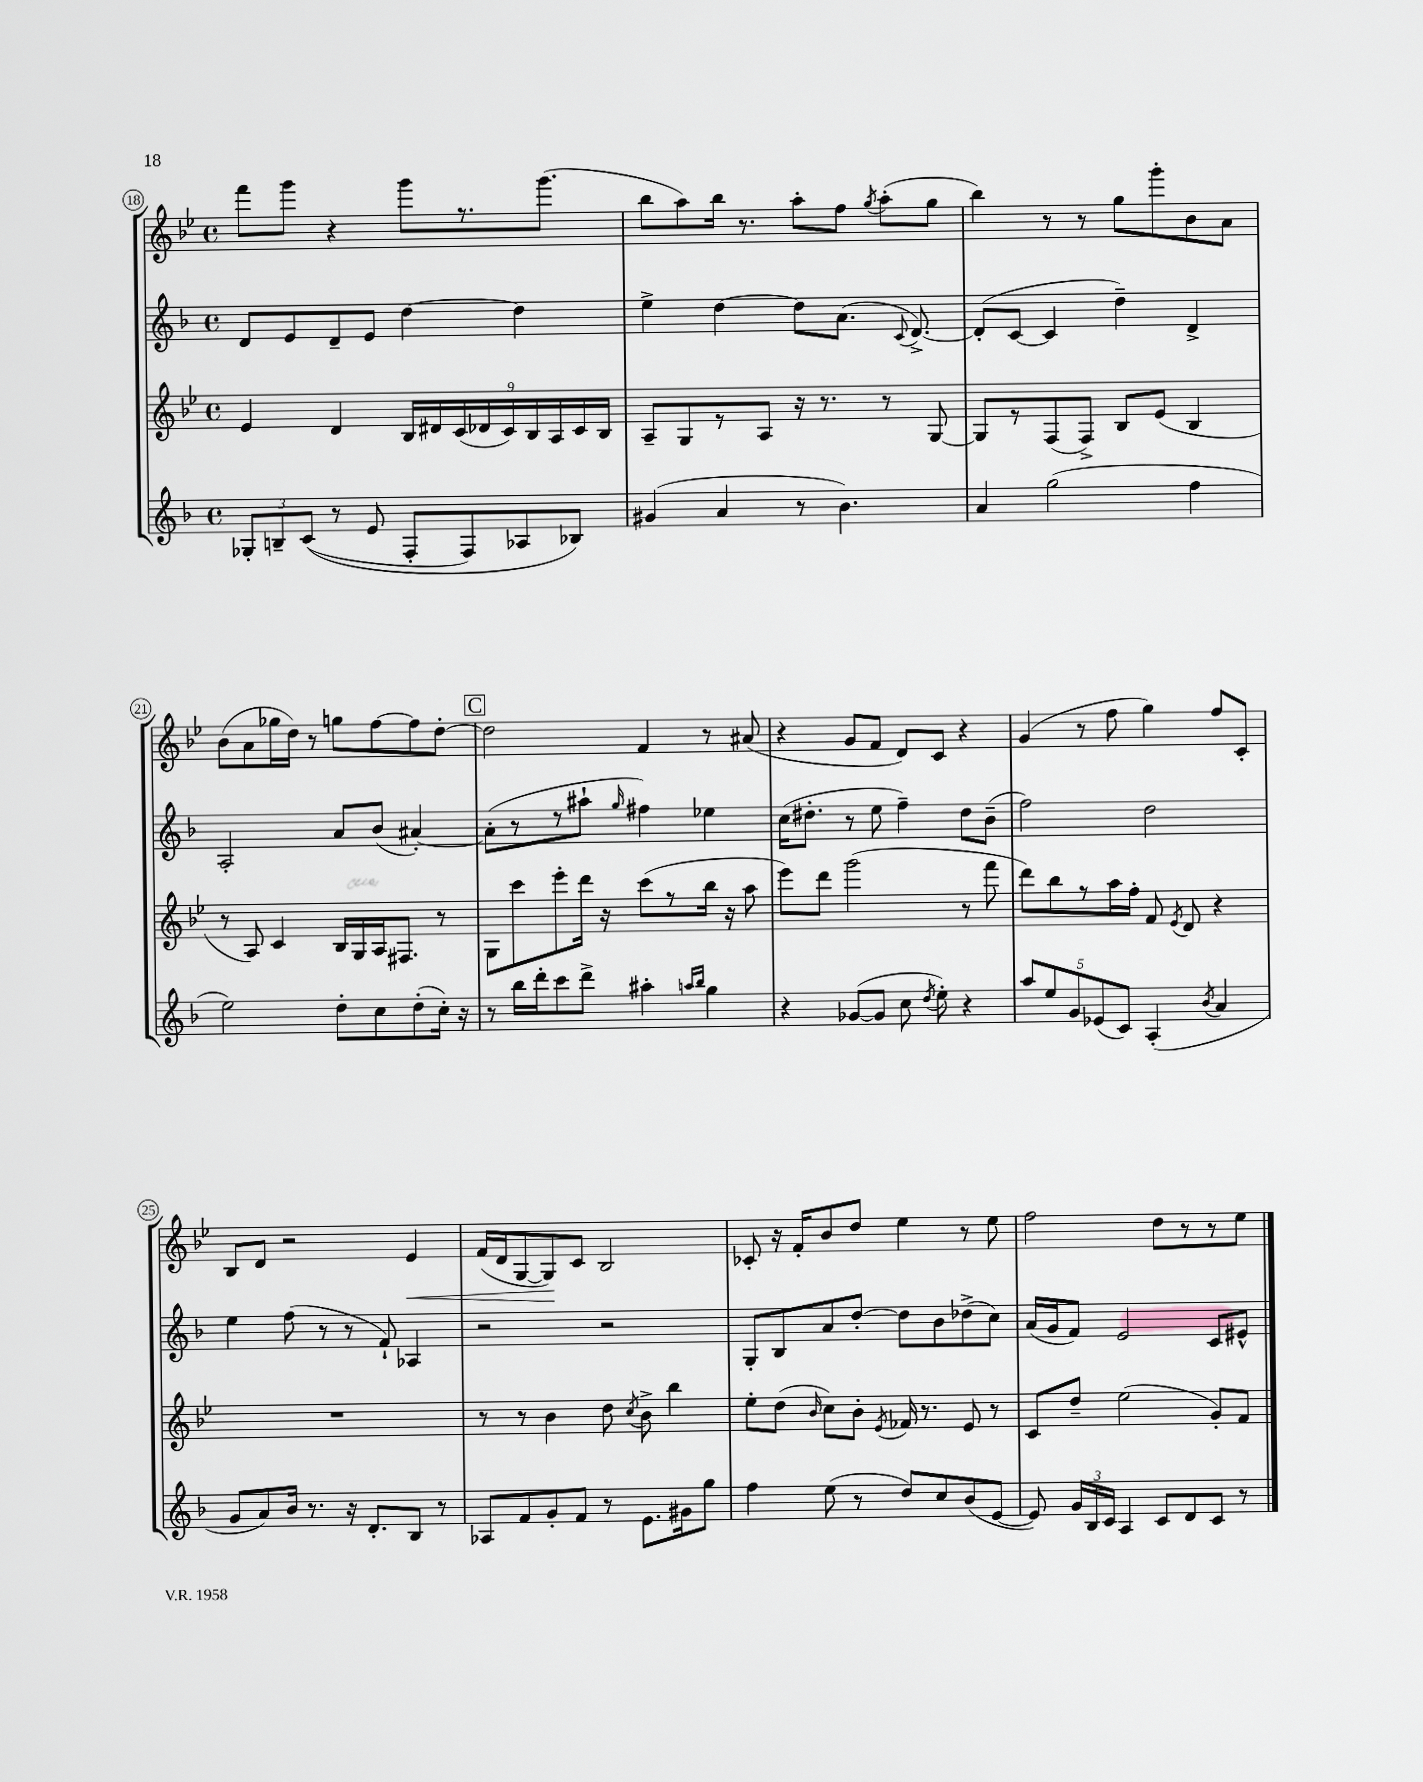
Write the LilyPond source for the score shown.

<<
\new StaffGroup <<
\new Staff = "s0" {
    \clef treble \key bes \major \defaultTimeSignature \time 4/4
    \autoBeamOff f'''8[ g'''8] r4 g'''8[ r8. g'''8.]( |
    bes''8[ a''8) bes''16] r8. a''8[-. f''8] \acciaccatura { g''8 } a''8[-.( g''8] |
    bes''4) r8 r8 g''8[ g'''8-. bes'8 a'8] |
    bes'8[( a'8 ges''16 d''16]) r8 g''8[ f''8~ f''8 d''8]~-. |
    \mark \markup { \box "C" } d''2 f'4 r8 ais'8( |
    r4 g'8[ f'8] d'8[) c'8] r4 |
    g'4( r8 f''8 g''4) f''8[ c'8]-. |
    bes8[ d'8] r2 ees'4\< |
    f'16[( d'16 g8~ g8\!) c'8] bes2 |
    ces'8-. r16 f'16[-. bes'8 d''8] ees''4 r8 ees''8 |
    f''2 d''8[ r8 r8 ees''8] \bar "|." |
}
\new Staff = "s1" {
    \clef treble \key f \major \defaultTimeSignature \time 4/4
    \autoBeamOff d'8[ e'8 d'8-- e'8] d''4~ d''4 |
    e''4-> d''4~ d''8[ a'8.]( \appoggiatura { c'8 } d'8.~->) |
    d'8[-.( c'8]~ c'4 d''4--) d'4-> |
    a2-. a'8[ bes'8]( ais'4~-.) |
    \mark \markup { \box "C" } ais'8[-.( r8 r8 ais''8]-! \grace { g''16 } fis''4) ees''4 |
    c''16[( dis''8.]-. r8 e''8 f''4--) dis''8[ bes'8]--( |
    f''2) d''2 |
    e''4 f''8( r8 r8 f'8-!) aes4 |
    r2 r2 |
    g8[-. bes8 a'8 d''8]~-. d''8[ bes'8 des''8->( c''8]) |
    a'16[( g'16 f'8]) e'2 c'8[ eis'8]-^ \bar "|." |
}
\new Staff = "s2" {
    \clef treble \key bes \major \defaultTimeSignature \time 4/4
    \autoBeamOff ees'4 d'4 \tuplet 9/8 { bes16[ dis'16 c'16( des'16 c'16) bes16 a16 c'16 bes16] } |
    a8[-- g8 r8 a8] r16 r8. r8 g8~ |
    g8[ r8 f8( f8]->) bes8[ ees'8]( bes4 |
    r8 a8) c'4 bes16[ g16 a16 fis8.] r8 |
    \mark \markup { \box "C" } g8[ c'''8 ees'''8-. d'''16] r16 c'''8[( r8 bes''16] r16 a''8 |
    ees'''8[) d'''8] g'''2( r8 f'''8 |
    d'''8[) bes''8 r8 a''16 f''16]-. f'8 \acciaccatura { ees'8 } d'8 r4 |
    R1 |
    r8 r8 bes'4 d''8 \acciaccatura { c''8 } bes'8-> bes''4 |
    ees''8[-. d''8]( \grace { bes'16 } c''8[) bes'8]-. \acciaccatura { ees'8 } fes'16 r8. ees'8 r8 |
    c'8[ d''8]-- ees''2( g'8[-.) f'8] \bar "|." |
}
\new Staff = "s3" {
    \clef treble \key f \major \defaultTimeSignature \time 4/4
    \autoBeamOff \tuplet 3/2 { ges8[-. b8-- c'8](\( } r8 e'8 f8[-. f8) aes8 bes8]\) |
    gis'4( a'4 r8 bes'4.) |
    a'4 g''2( f''4 |
    e''2) d''8[-. c''8 d''8-.( c''16]-.) r16 |
    \mark \markup { \box "C" } r8 bes''16[ d'''16-. c'''8 d'''8]-> ais''4-. \grace { a''16[ bes''16] } g''4 |
    r4 ges'8[~( ges'8] c''8 \acciaccatura { d''8 } e''8-.) r4 |
    \tuplet 5/4 { a''8[ e''8 g'8 ees'8( c'8]) } a4-.( \acciaccatura { bes'8 } a'4 |
    g'8[ a'8) bes'16] r8. r16 d'8.[-. bes8] r8 |
    aes8[ f'8 g'8-. f'8] r8 e'8.[ gis'16 g''8] |
    f''4 e''8( r8 d''8[) c''8 bes'8( e'8]~ |
    e'8) \tuplet 3/2 { g'16[ bes16 c'16] } a4 c'8[ d'8 c'8] r8 \bar "|." |
}
>>
>>
\layout { \context { \Score currentBarNumber = #18 \override BarNumber.stencil = #(make-stencil-circler 0.1 0.3 ly:text-interface::print) } }
